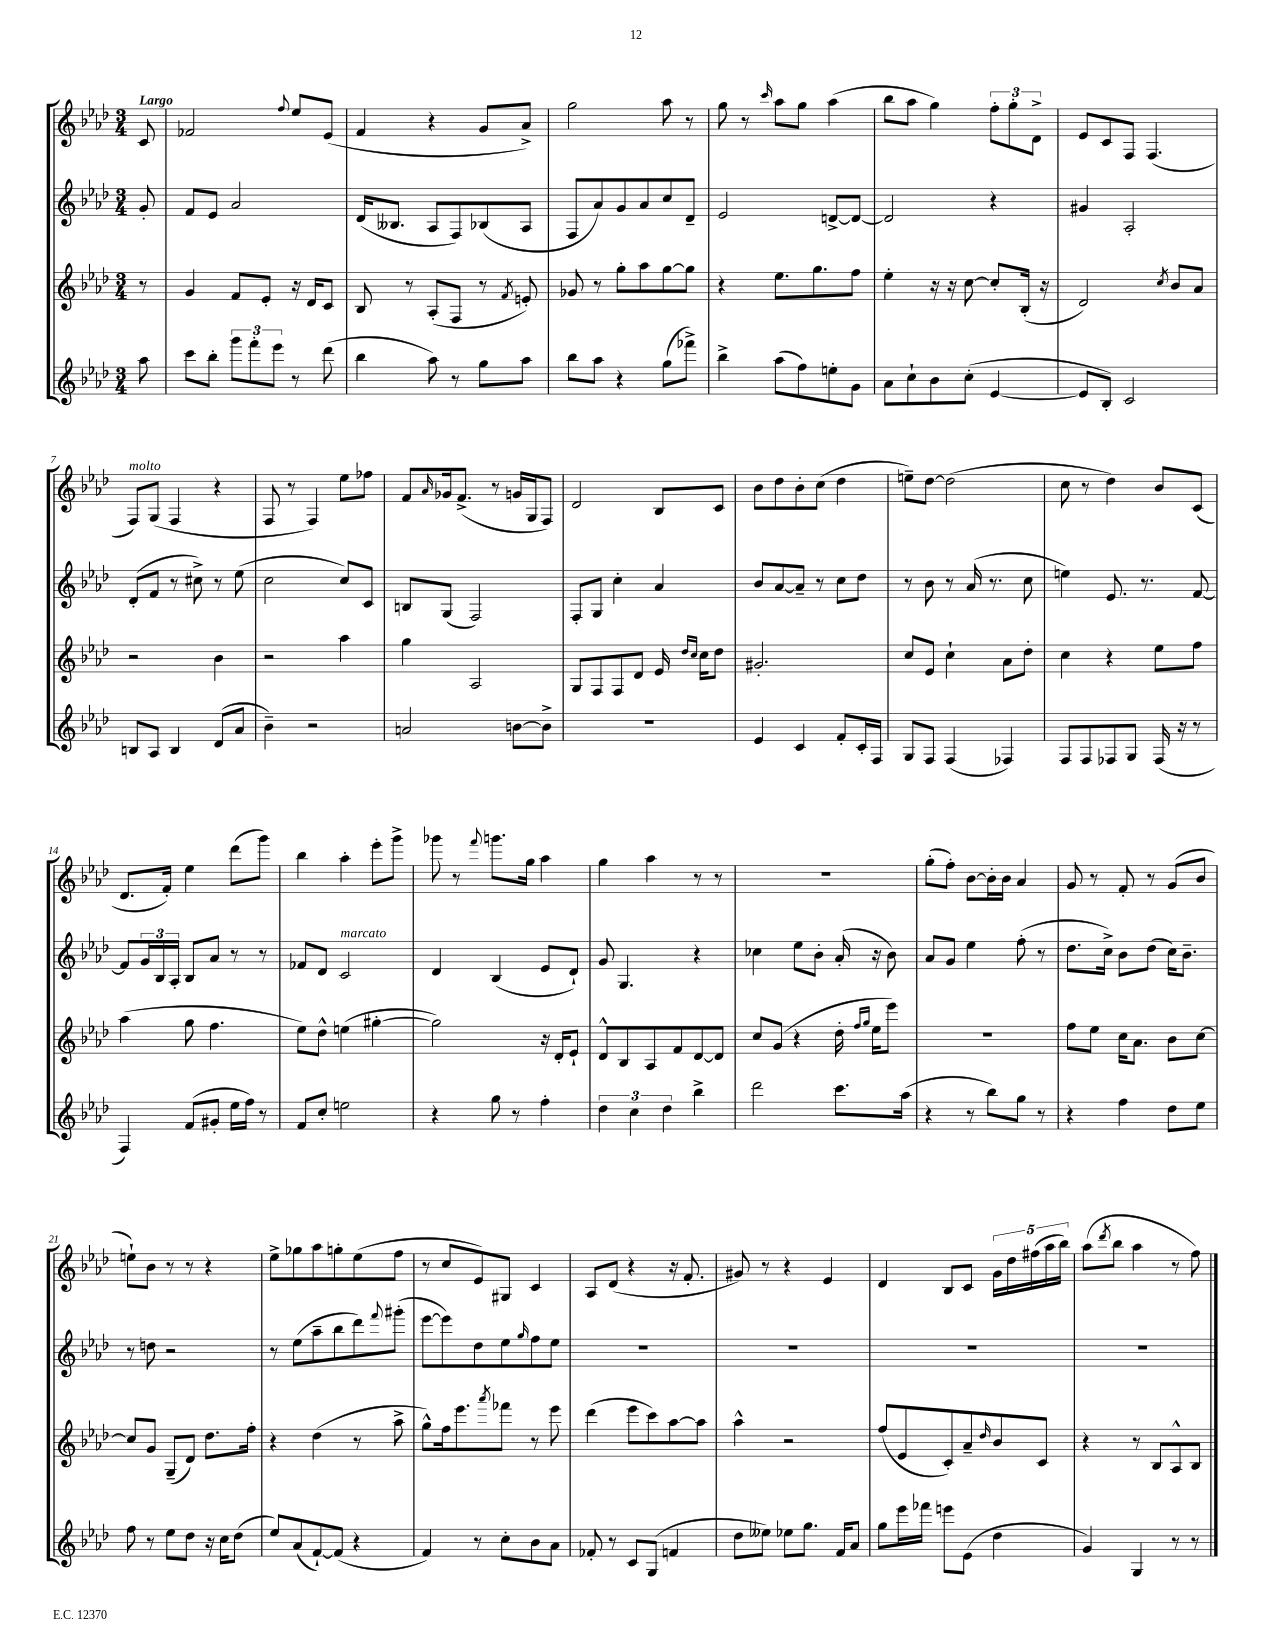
<<
\new StaffGroup <<
\new Staff = "s0" {
    \clef treble \key aes \major \numericTimeSignature \time 3/4 \partial 8 \tempo "Largo"
    c'8 |
    fes'2 \appoggiatura { f''8 } ees''8 ees'8( |
    f'4 r4 g'8 aes'8->) |
    g''2 aes''8 r8 |
    g''8 r8 \grace { c'''16 } aes''8 g''8 aes''4( |
    bes''8 aes''8 g''4) \tuplet 3/2 { f''8-. g''8-. des'8-> } |
    ees'8 c'8 f8 f4.( |
    f8^\markup { \italic "molto" }) g8( f4 r4 |
    f8 r8 f4) ees''8 fes''8 |
    f'8 \grace { aes'16 } ges'16 f'8.->( r8 g'16 g16 f8) |
    des'2 bes8 c'8 |
    bes'8 des''8 bes'8-. c''8( des''4 |
    e''8--) des''8~ des''2( |
    c''8 r8 des''4) bes'8 c'8( |
    des'8. f'16-.) ees''4 des'''8( g'''8) |
    bes''4 aes''4-. ees'''8-. g'''8-> |
    ges'''8 r8 \appoggiatura { f'''8 } g'''8. g''16 aes''4 |
    g''4 aes''4 r8 r8 |
    R2. |
    g''8-.( f''8-.) bes'8~ bes'16-. bes'16 aes'4 |
    g'8 r8 f'8-. r8 g'8( bes'8 |
    e''8-!) bes'8 r8 r8 r4 |
    ees''8-> ges''8 aes''8 g''8-. ees''8( f''8 |
    r8 c''8 ees'8) gis8 c'4 |
    aes8 des'8( r4 r16 f'8.-. |
    gis'8) r8 r4 ees'4 |
    des'4 bes8 c'8 \tuplet 5/4 { g'16 des''16 fis''16( aes''16 bes''16) } |
    aes''8( \acciaccatura { des'''8 } bes''8 aes''4 r8 f''8) \bar "|." |
}
\new Staff = "s1" {
    \clef treble \key aes \major \numericTimeSignature \time 3/4 \partial 8
    g'8-. |
    f'8 ees'8 aes'2 |
    des'16( beses8. aes8 f8) bes8( aes8 |
    f8 aes'8) g'8 aes'8 c''8 des'8-- |
    ees'2 d'8~-> d'8~ |
    d'2 r4 |
    gis'4 aes2-. |
    des'8-.( f'8 r8 cis''8->) r8 ees''8( |
    c''2 c''8) c'8 |
    b8 g8( f2) |
    f8-. g8 c''4-. aes'4 |
    bes'8 aes'8~ aes'8-- r8 c''8 des''8 |
    r8 bes'8 r8 aes'16( r8. c''8 |
    e''4) ees'8. r8. f'8~ |
    f'8 \tuplet 3/2 { g'16 bes16 aes16-. } bes8 aes'8 r8 r8 |
    fes'8 des'8 c'2^\markup { \italic "marcato" } |
    des'4 bes4( ees'8 des'8-!) |
    g'8 g4. r4 |
    ces''4 ees''8 bes'8-. aes'16-.( r16 bes'8) |
    aes'8 g'8 ees''4 f''8-.( r8 |
    des''8. c''16->) bes'8 des''8( c''16) bes'8.-- |
    r8 d''8 r2 |
    r8 ees''8( aes''8-- bes''8 des'''8) \appoggiatura { f'''8 } gis'''8-.( |
    ees'''8~ ees'''8) des''8 ees''8 \grace { g''16 } f''8 ees''8 |
    R2. |
    R2. |
    R2. |
    R2. \bar "|." |
}
\new Staff = "s2" {
    \clef treble \key aes \major \numericTimeSignature \time 3/4 \partial 8
    r8 |
    g'4 f'8 ees'8-. r16 des'16 c'8 |
    bes8 r8 aes8-.( f8 r8 \acciaccatura { f'8 } e'8-.) |
    ges'8 r8 g''8-. aes''8 g''8~ g''8 |
    r4 ees''8. g''8. f''8 |
    ees''4-. r16 r16 c''8~ c''8-. bes16-.( r16 |
    des'2) \acciaccatura { c''8 } bes'8 aes'8 |
    r2 bes'4 |
    r2 aes''4 |
    g''4 aes2 |
    g8 f8 f8 des'8 ees'16 \grace { des''16 c''16 } c''16 des''8 |
    gis'2.-. |
    c''8 ees'8 c''4-! aes'8 des''8-. |
    c''4 r4 ees''8 f''8 |
    aes''4( g''8 f''4. |
    ees''8) des''8-^ e''4( gis''4~-. |
    gis''2) r16 des'16-. ees'8-! |
    des'8-^ bes8 aes8 f'8 des'8~ des'8 |
    c''8 g'8( r4 des''16-. \grace { f''16 g''16 } ees''16 ees'''8) |
    r2. |
    f''8 ees''8 c''16 aes'8. bes'8 c''8~ |
    c''8 g'8 g8--( des'8) des''8. f''16-. |
    r4 des''4( r8 aes''8-> |
    g''8-^) f''16 ees'''8. \acciaccatura { aes'''8 } fes'''8 r8 ees'''8 |
    des'''4( ees'''8 c'''8) aes''8~ aes''8 |
    aes''4-^ r2 |
    f''8( ees'8 c'8-.) aes'8-- \grace { des''16 } bes'8 c'8 |
    r4 r8 bes8 aes8-^ bes8 \bar "|." |
}
\new Staff = "s3" {
    \clef treble \key aes \major \numericTimeSignature \time 3/4 \partial 8
    aes''8 |
    c'''8 bes''8-. \tuplet 3/2 { g'''8 f'''8-. ees'''8 } r8 des'''8( |
    bes''4 aes''8) r8 g''8 aes''8 |
    bes''8 aes''8 r4 g''8( fes'''8->) |
    bes''4-> aes''8( f''8) e''8-. g'8 |
    aes'8 c''8-! bes'8 c''8-.( ees'4~ |
    ees'8 bes8-.) c'2 |
    b8 aes8 b4 des'8( aes'8 |
    bes'4--) r2 |
    a'2 b'8~ b'8-> |
    R2. |
    ees'4 c'4 f'8-. c'16-. f16 |
    g8 f8 f4( fes4) |
    f8 f8 fes8 g8 fes16( r16 r8 |
    f4) f'8( gis'8-. ees''16 f''16) r8 |
    f'8 c''8-. e''2 |
    r4 g''8 r8 f''4-. |
    \tuplet 3/2 { des''4 c''4 des''4 } bes''4-> |
    des'''2 c'''8. aes''16( |
    r4 r8 bes''8) g''8 r8 |
    r4 f''4 des''8 ees''8 |
    f''8 r8 ees''8 des''8 r16 c''16 des''8( |
    ees''8) aes'8( f'8~-!) f'8( r4 |
    f'4) r8 c''8-. bes'8 aes'8 |
    fes'8-. r8 c'8 g8( f'4 |
    des''8 eeses''8) ees''8 g''8. f'16 aes'8 |
    g''8 ees'''16 fes'''16 e'''8 ees'8( des''4 |
    g'4) g4 r8 r8 \bar "|." |
}
>>
>>
